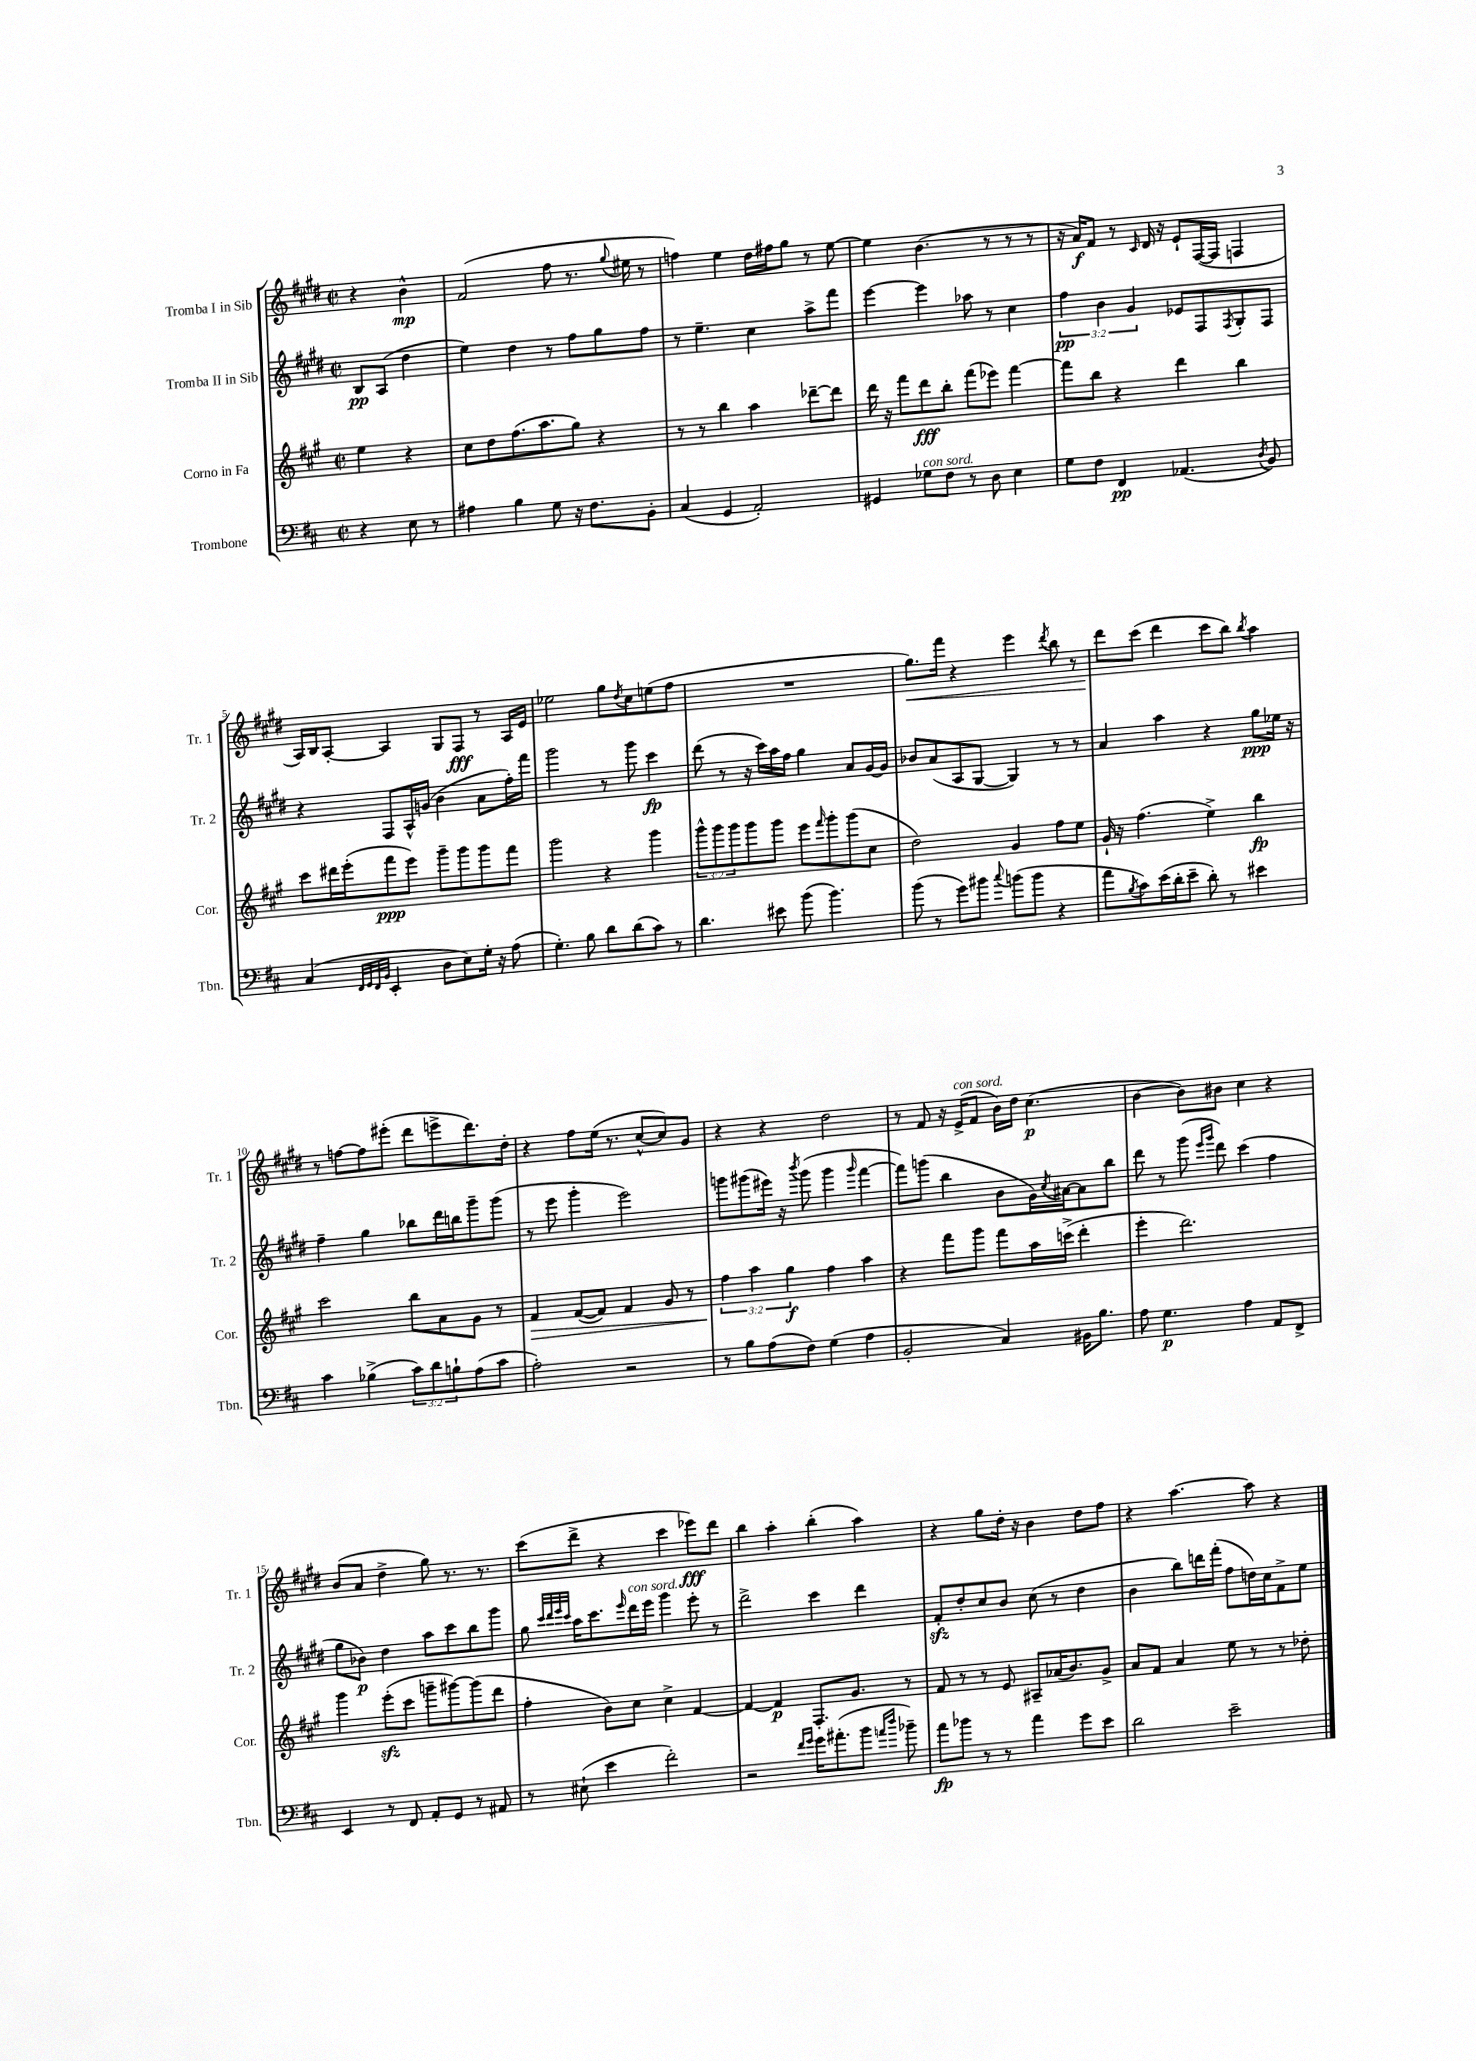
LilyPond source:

<<
\new StaffGroup <<
\new Staff = "s0" \with { instrumentName = "Tromba I in Sib" shortInstrumentName = "Tr. 1" } {
    \clef treble \key e \major \defaultTimeSignature \time 2/2 \partial 2
    r4 b'4-^\mp |
    fis'2( fis''8 r8. \appoggiatura { gis''8 } eis''16 r8 |
    f''4) e''4 dis''16 fis''16 gis''8 r8 e''8~ |
    e''4 b'4.( r8 r8 r8 |
    r16 a'16\f) fis'8 r8 \grace { cis'16 } dis'16 r16 e'8-! fis16~( fis16 f4 |
    a16) b16 a8~-. a4 gis8 fis8\fff r8 a16 e'16 |
    ees''2 gis''8 \acciaccatura { dis''8 } cis''8 e''8( fis''8 |
    R1 |
    gis''8.\<) fis'''16 r4 e'''4 \acciaccatura { dis'''8 } b''8 r8 |
    dis'''8\! cis'''8( dis'''4 cis'''8 b''8) \acciaccatura { b''8 } a''4 |
    r8 f''8~ f''8 eis'''8-.( dis'''8 e'''8-> dis'''8.) dis''16-. |
    r4 fis''8 e''16( r8. cis''8~-^ cis''8) gis'8 |
    r4 r4 dis''2 |
    r8 fis'8 r16 e'16->^\markup { \italic "con sord." }( fis'8 b'16) dis''16 cis''4.\p( |
    b'4~ b'8) bis'8 cis''4 r4 |
    b'8( a'8 dis''4-> gis''8) r8. r8. |
    cis'''8( dis'''8-> r4 cis'''4 ees'''8\fff) dis'''8 |
    b''4 a''4-. b''4-.( a''4) |
    r4 gis''8 dis''16-. r16 b'4 dis''8 fis''8 |
    r4 a''4.~ a''8 r4 \bar "|." |
}
\new Staff = "s1" \with { instrumentName = "Tromba II in Sib" shortInstrumentName = "Tr. 2" } {
    \clef treble \key e \major \defaultTimeSignature \time 2/2 \override Staff.TupletNumber.text = #tuplet-number::calc-fraction-text \partial 2
    b8\pp a8( dis''4 |
    e''4) dis''4 r8 fis''8 gis''8 fis''8 |
    r8 e''4.-- cis''4 a''8-> fis'''8 |
    e'''4~ e'''4 aes''8 r8 cis''4 |
    \tuplet 3/2 { fis''4\pp b'4 gis'4 } ees'8 fis8 \acciaccatura { fis8 } gis8-. fis8 |
    r4 fis8 a16-^ g'16( b'4 a'8 fis''16-.) fis'''16 |
    gis'''2 r8 gis'''8 cis'''4\fp |
    dis'''8( r8 r16 cis'''16) a''16 fis''16 gis''4 a'8 gis'16~ gis'16 |
    bes'8 a'8( a8 gis8~ gis4) r8 r8 |
    a'4 a''4 r4 gis''8\ppp ees''16 r16 |
    fis''4-- gis''4 bes''8 dis'''16 b''16 gis'''8-- gis'''8( |
    r8 e'''8 gis'''4-. e'''2) |
    g'''8 gis'''8( eis'''16) r16 \acciaccatura { b'''8 } gis'''8( gis'''4 \grace { gis'''16 } fis'''4~ |
    fis'''8) g'''8( b''4 b'8 gis'16) \acciaccatura { cis''8 } ais'16~ ais'8 b''8 |
    dis'''8 r8 gis'''8( \grace { e'''16 gis'''16 } dis'''8) cis'''4( fis''4 |
    gis''8 bes'8\p) dis''4 a''8 cis'''8 b''8 gis'''8 |
    gis''8 \grace { cis'''32 dis'''32 e'''32 cis'''32 } a''16 cis'''8. \grace { e'''16 } dis'''16^\markup { \italic "con sord." } e'''16 gis'''4 e'''8-. r8 |
    dis'''2-> cis'''4 dis'''4 |
    fis'8-.\sfz dis''8-. cis''8 b'8 cis''8( r8 dis''4 |
    b'4 b''8) d'''16 fis'''16-.( fis''8 d''16) cis''16 fis'8-> e''8 \bar "|." |
}
\new Staff = "s2" \with { instrumentName = "Corno in Fa" shortInstrumentName = "Cor." } {
    \clef treble \key a \major \defaultTimeSignature \time 2/2 \override Staff.TupletNumber.text = #tuplet-number::calc-fraction-text \partial 2
    e''4 r4 |
    cis''8 d''8 fis''8.( a''8. gis''8) r4 |
    r8 r8 b''4 a''4 des'''8~-- des'''8 |
    d'''16 r16 fis'''8 d'''8\fff b''8-. fis'''8( ees'''8) fis'''4~ |
    fis'''8 b''8 r4 d'''4 b''4 |
    cis'''8 dis'''16 e'''16-.( fis'''8\ppp e'''8) gis'''8-- gis'''8 gis'''8 fis'''8 |
    gis'''2 r4 gis'''4 |
    \tuplet 3/2 { gis'''8-^ gis'''8 gis'''8 } gis'''8 gis'''8 e'''8 \grace { fis'''16 } gis'''8-. gis'''8( cis''8 |
    d''2) gis'4 fis''8 e''8 |
    gis'16-! r16 fis''4.( e''4->) b''4\fp |
    cis'''2 b''8 a'8 gis'8 r8 |
    fis'4\> fis'8~( fis'8) fis'4 gis'8 r8 |
    \tuplet 3/2 { fis''4\! a''4 gis''4\f } fis''4 a''4 |
    r4 fis'''8 gis'''8 fis'''8 a''16 c'''16->( d'''4-. |
    e'''4-. d'''2.) |
    gis'''4 e'''8-.\sfz( cis'''8 g'''8-- gis'''8~) gis'''8( d'''8 |
    fis''4-. b'8) cis''8 cis''4-> fis'4~ |
    fis'4~ fis'4\p fis8.-. gis'8. r8 |
    fis'8 r8 r8 e'8 ais8-- aes'16( b'8.) gis'8-> |
    a'8 fis'8 a'4 e''8 r8 r8 des''8-. \bar "|." |
}
\new Staff = "s3" \with { instrumentName = "Trombone" shortInstrumentName = "Tbn." } {
    \clef bass \key d \major \defaultTimeSignature \time 2/2 \override Staff.TupletNumber.text = #tuplet-number::calc-fraction-text \partial 2
    r4 e8 r8 |
    ais4 b4 g8 r16 fis8. b,8-. |
    cis4( g,4 a,2-.) |
    gis,4 ges8^\markup { \italic "con sord." } fis8 r8 d8 e4 |
    g8 fis8 fis,4\pp aes,4.( \acciaccatura { d8 } b,8) |
    cis4( \grace { fis,32 g,32 fis,32 b,32 } e,4-. d8 e8) g16-. r16 a8( |
    g4.-.) b8 d'8 d'8( cis'8) r8 |
    d'4. eis'8 b'8( b'4.) |
    b'8( r8 g'8) bis'8 \appoggiatura { cis''8 } b'8( b'8 r4 |
    a'8 \acciaccatura { b8 } cis'8) e'16( d'16-. e'8-- d'8-.) r8 eis'4 |
    cis'4 bes4->( \tuplet 3/2 { cis'8) d'8 b8-! } a8( cis'8 |
    a2-.) r2 |
    r8 b8 a8( fis8) g4( a4 |
    b,2-. cis4) bis,16 b8. |
    a8 g4.\p a4 a,8 fis,8-> |
    e,4 r8 fis,8 a,8-. g,8 r8 ais,8 |
    r8 eis8-!( e'4 fis'2-.) |
    r2 \grace { fis'16 g'16 } g'16 ais'8.-.( b'8 \grace { a'16 d''16 } bes'8--) |
    a'8\fp bes'8 r8 r8 a'4 g'8 e'8 |
    d'2 e'2-- \bar "|." |
}
>>
>>
